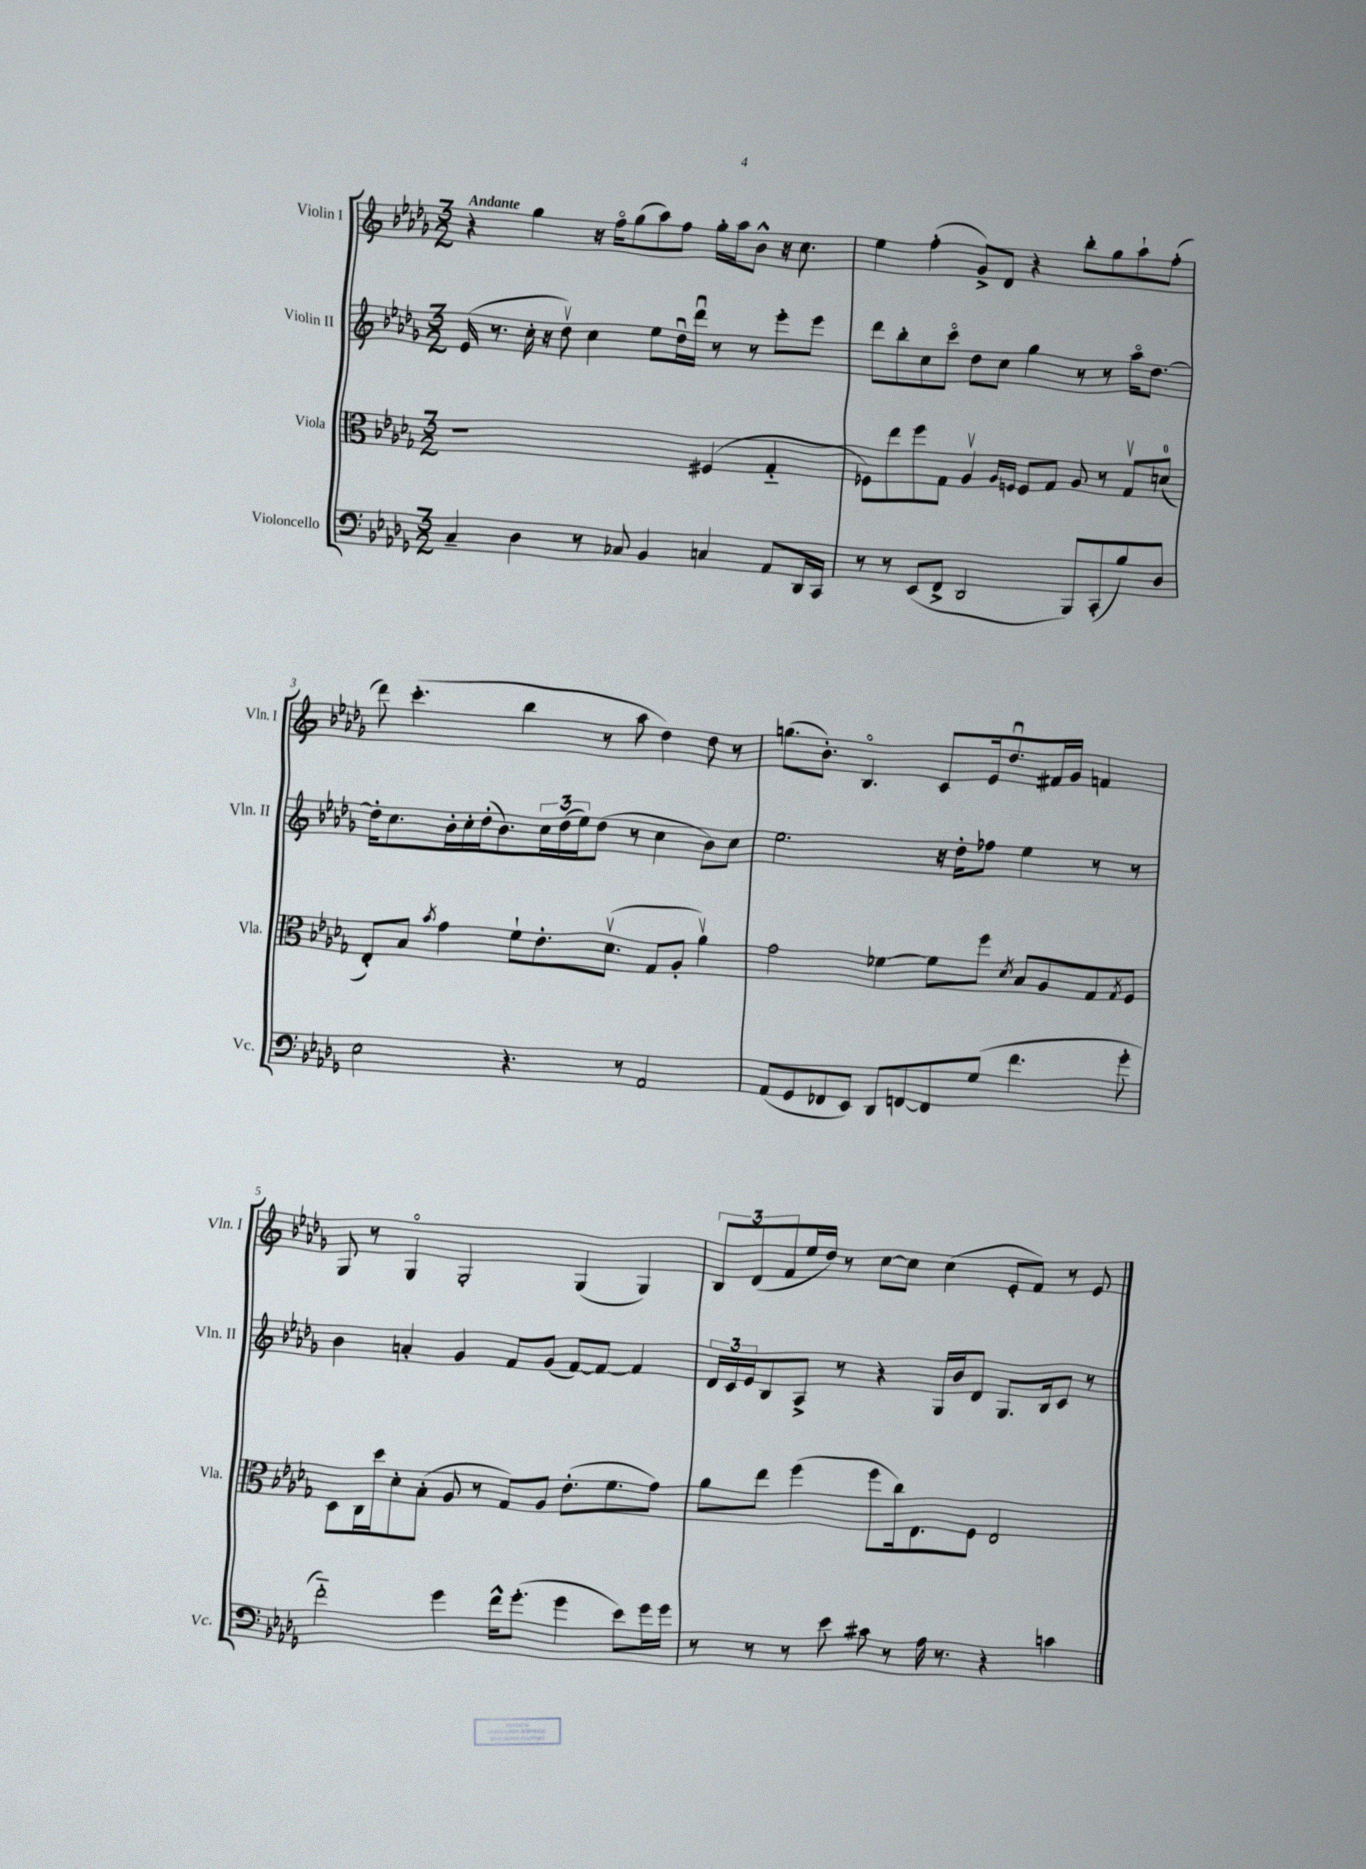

**kern	**kern	**kern	**kern
*staff4	*staff3	*staff2	*staff1
*clefF4	*clefC3	*clefG2	*clefG2
*k[b-e-a-d-g-]	*k[b-e-a-d-g-]	*k[b-e-a-d-g-]	*k[b-e-a-d-g-]
*M3/2	*M3/2	*M3/2	*M3/2
4C~	1r	(16e-	4r
.	.	8.r	.
4D-	.	16cc'	4gg-
.	.	16r	.
.	.	8dd-v)	.
8r	.	4cc	16r
.	.	.	16ffo
8C-	.	.	(8gg-
4BB-	.	8ee-	8aa-)
.	.	16dd-u	8ff
.	.	16ddd-u	.
4C	(4F#	8r	16gg-'
.	.	.	16aa-
.	.	8r	8b-^^
8AA-	4G-'~	8eee-'	16r
.	.	.	8.cc
16DD-	.	8eee-	.
16CC	.	.	.
=	=	=	=
8r	8F-)	8ddd-	4ee-
8r	8ee-	8bb-'	.
(8EE-	8ff	8cc	(4ff'
8FF^	8G-	8ccco	.
2DD-	4A-v	8dd-	8g-^)
.	.	8cc	8d-
.	16qqA-	.	.
.	16qqF	.	.
.	8F	4gg-	4r
.	8G-	.	.
8BBB-)	8A-	8r	8bb-'
(8CC'	8r	8r	8gg-
8B-)	8G-v	16aa-o	8aa-`
.	.	[8.dd-	.
8D-	(8d	.	(8ff'
=	=	=	=
2E-	8E-')	16dd-']	8ddd-)
.	.	8.cc	.
.	8B-	.	(4.ccc'
.	8qb-	.	.
.	4g-	16b-'	.
.	.	16cc'	.
.	.	(16dd-'	.
.	.	8.b-)	.
4.r	8f`	.	4bb-
.	8.e-'	24cc	.
.	.	(24dd-	.
.	.	24ee-)	.
.	.	(8dd-	8r
.	(8.d-v	.	.
8r	.	8r	8aa-
2AA-	8G-	4cc	4dd-)
.	8A-'	.	.
.	4a-v)	8b-)	8dd-
.	.	8cc	8r
=	=	=	=
(8AA-	2g-	2.ee-	(8.gg
8GG-	.	.	.
.	.	.	8.b-')
8FF-	.	.	.
8EE-)	.	.	4.B-o
8DD-	[4f-	.	.
[8FF	.	.	.
8FF]	8f-]	16r	8c
.	.	16dd-'	.
(8G-	8ff	8ff-	16e-
.	.	.	8.dd-u
.	8qd-	.	.
4.f	8B-	4ee-	.
.	8A-	.	16f#
.	.	.	16g-
.	8G-	8r	4f
.	8qG-	.	.
8g-'	8F	8r	.
=	=	=	=
2f'~)	8D-	4b-	8G-
.	16C	.	8r
.	16dd-	.	.
.	8d-'	4a'	4G-o
.	(8B-'	.	.
4g-	8A-	4g-	2G-'
.	8r	.	.
16f^^	8G-)	8f	.
(8.g-'	.	.	.
.	8A-	(8g-	.
4g-	(8.e-'	[8f)	(4G-
.	.	8f_	.
.	8.f	.	.
8e-)	.	4f]	4G-)
16g-	8g-)	.	.
16g-	.	.	.
=	=	=	=
8r	8a-	24d-	12B-
.	.	24c	.
.	.	24e-	(12d-
8r	8ee-	8B-	.
.	.	.	12f
8r	(4ff	8A-^	16ee-
.	.	.	16dd-)
8e-	.	8r	8r
8c#	8ff	4r	[8cc
8r	16cc)	.	8cc]
.	8.E-	.	.
16A-	.	16G-	(4cc
8.r	.	16b-	.
.	8F	8d-	.
4r	2E-	8.G-	8e-'
.	.	.	8f)
.	.	16B-	.
4c	.	8c	8r
.	.	8r	8e-
==	==	==	==
*-	*-	*-	*-
